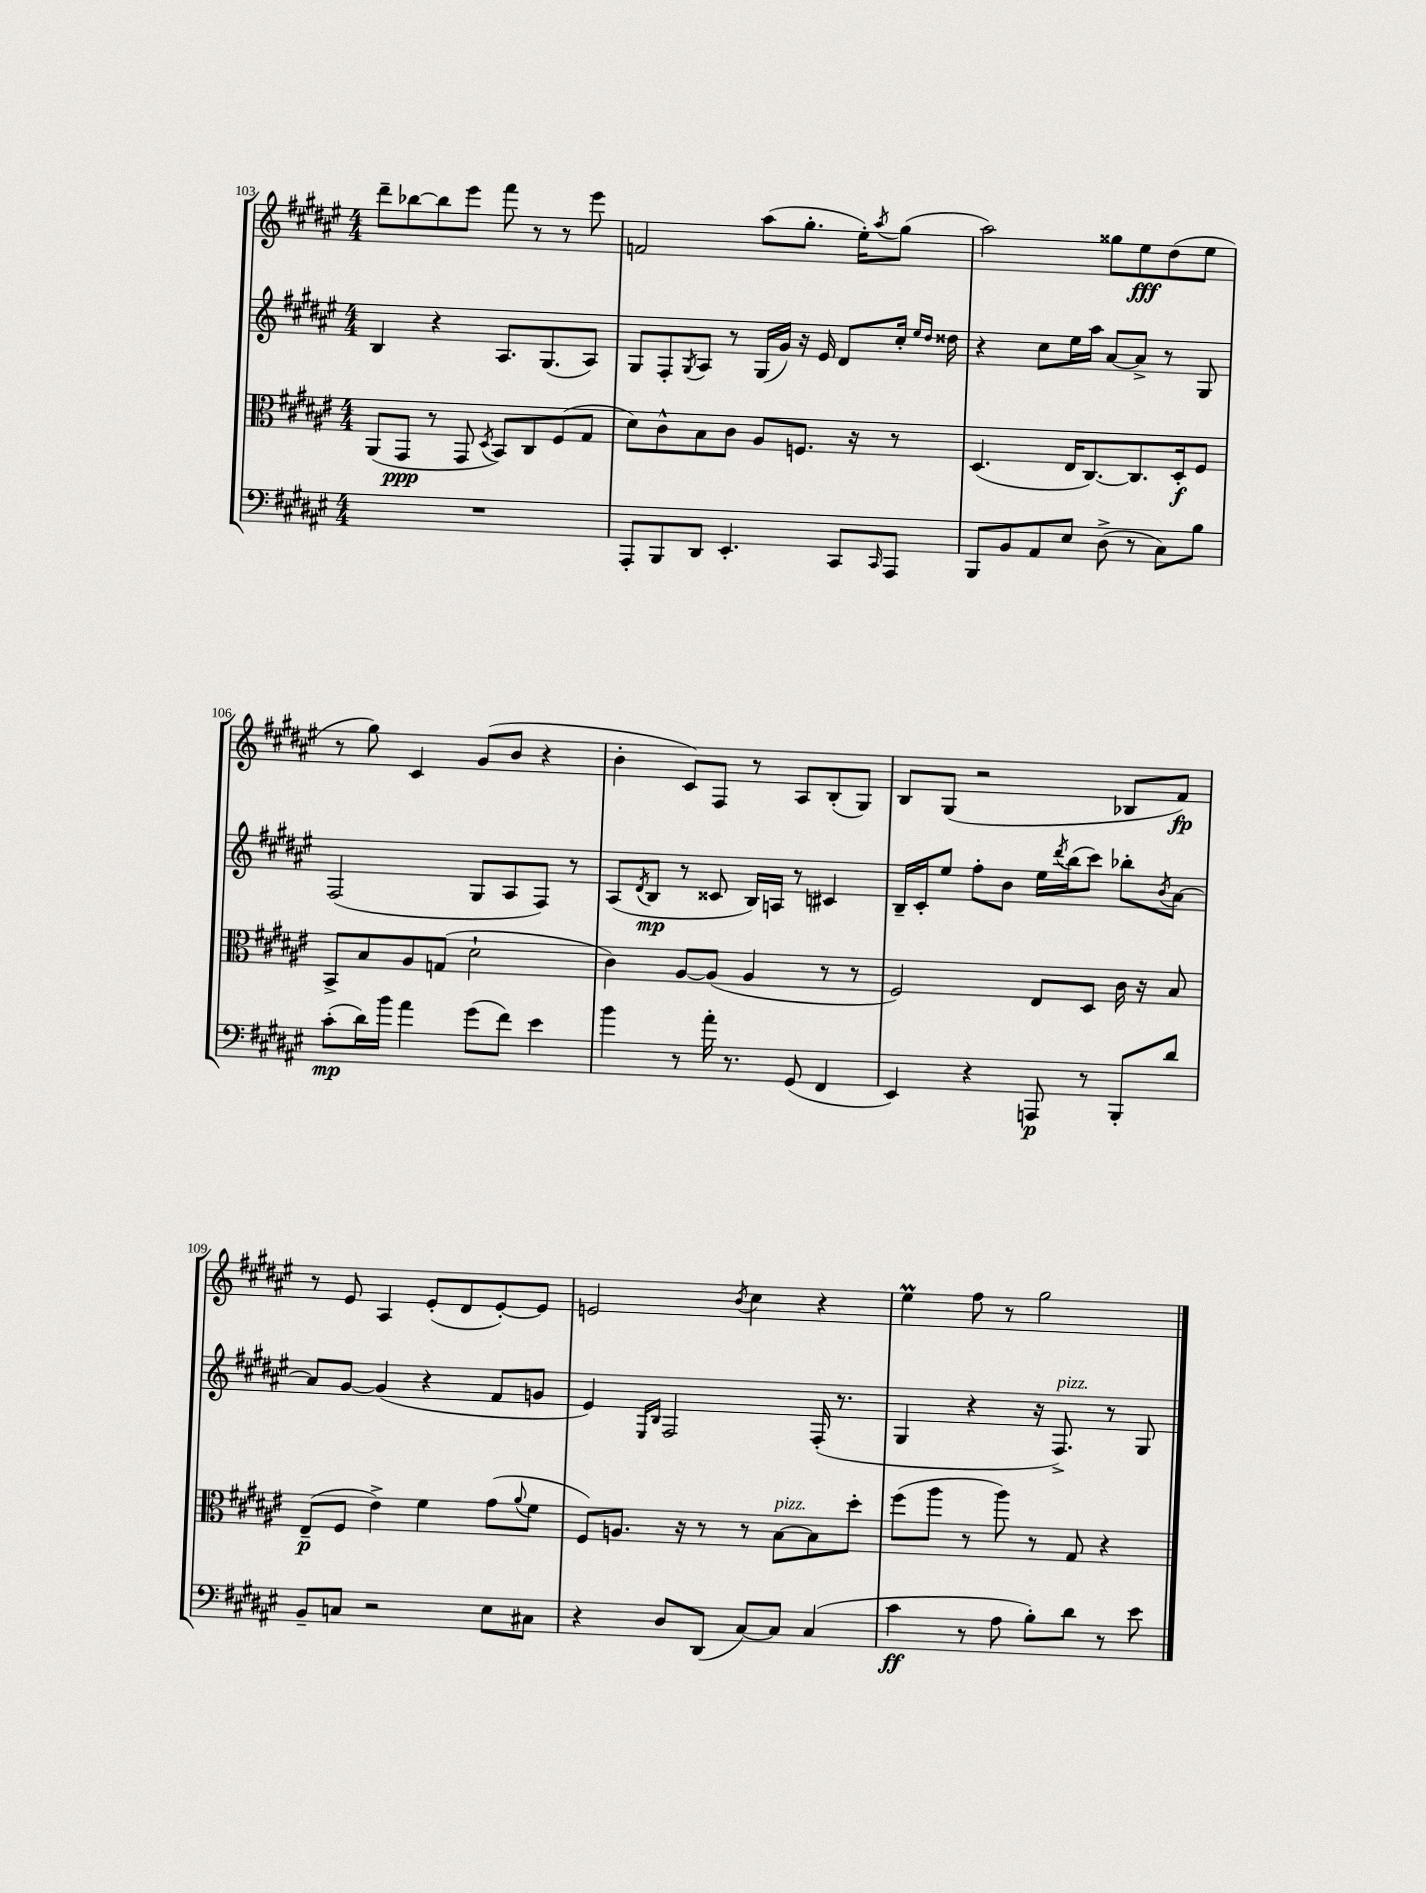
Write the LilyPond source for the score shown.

<<
\new StaffGroup <<
\new Staff = "s0" {
    \clef treble \key fis \major \numericTimeSignature \time 4/4
    dis'''8-- bes''8~ bes''8 eis'''8 fis'''8 r8 r8 eis'''8 |
    f'2 ais''8( gis''8.-. eis''16-.) \acciaccatura { ais''8 } gis''8( |
    ais''2) gisis''8 eis''8\fff dis''8( eis''8 |
    r8 gis''8) cis'4 gis'8( b'8 r4 |
    b'4-. cis'8) fis8 r8 ais8 b8-.( gis8) |
    b8 gis8( r2 bes8 fis'8\fp) |
    r8 eis'8 ais4 eis'8-.( dis'8 eis'8~-.) eis'8 |
    e'2 \acciaccatura { b'8 } cis''4 r4 |
    eis''4\prall fis''8 r8 gis''2 \bar "|." |
}
\new Staff = "s1" {
    \clef treble \key fis \major \numericTimeSignature \time 4/4
    b4 r4 ais8. gis8.( ais8) |
    gis8 fis8-. \acciaccatura { gis8 } ais8 r8 gis16( gis'16) r16 eis'16 dis'8 cis''16-. \grace { eis''16 dis''16 } disis''16 |
    r4 cis''8 eis''16 ais''16 ais'8~ ais'8-> r8 gis8 |
    fis2( gis8 ais8 fis8) r8 |
    ais8( \acciaccatura { dis'8 } b8\mp r8 cisis'8 b16) a16 r8 cis'4 |
    b16-- cis'16-. eis''8 fis''8-. b'8 eis''16 \acciaccatura { dis'''8 } b''16( cis'''8) bes''8-. \acciaccatura { b'8 } ais'8~ |
    ais'8 gis'8~ gis'4( r4 fis'8 g'8 |
    eis'4) \grace { eis16 b16 } fis2 fis16-.( r8. |
    gis4 r4 r16 fis8.->^\markup { \italic "pizz." }) r8 gis8 \bar "|." |
}
\new Staff = "s2" {
    \clef alto \key fis \major \numericTimeSignature \time 4/4
    ais,8( gis,8\ppp r8 gis,8 \acciaccatura { dis8 } b,8) cis8 fis8( gis8 |
    dis'8) cis'8-^ b8 cis'8 ais8 f8. r16 r8 |
    dis4.( eis16 cis8.~) cis8. dis16-.\f fis8 |
    b,8-> b8 ais8 g8( dis'2-! |
    cis'4) ais8~ ais8( ais4 r8 r8 |
    fis2) eis8 dis8 cis'16 r16 b8 |
    eis8--\p( fis8 eis'4->) fis'4 gis'8( \appoggiatura { ais'8 } fis'8 |
    fis8) a8. r16 r8 r8 b8~^\markup { \italic "pizz." } b8 dis''8-. |
    fis''8( ais''8 r8 ais''8) r8 gis8 r4 \bar "|." |
}
\new Staff = "s3" {
    \clef bass \key fis \major \numericTimeSignature \time 4/4
    R1 |
    ais,,8-. b,,8 dis,8 eis,4.-. cis,8 \grace { cis,16 } ais,,8 |
    b,,8 b,8 ais,8 eis8 dis8->( r8 cis8) b8 |
    cis'8-.\mp( dis'16) b'16 ais'4 gis'8( fis'8) eis'4 |
    b'4 r8 ais'16-. r8. gis,8( fis,4 |
    eis,4) r4 a,,8\p r8 b,,8-. dis'8 |
    b,8-- c8 r2 eis8 cis8 |
    r4 dis8 dis,8( cis8~) cis8 cis4( |
    cis'4\ff r8 ais8 b8-.) dis'8 r8 eis'8 \bar "|." |
}
>>
>>
\layout { \context { \Score currentBarNumber = #103 } }
